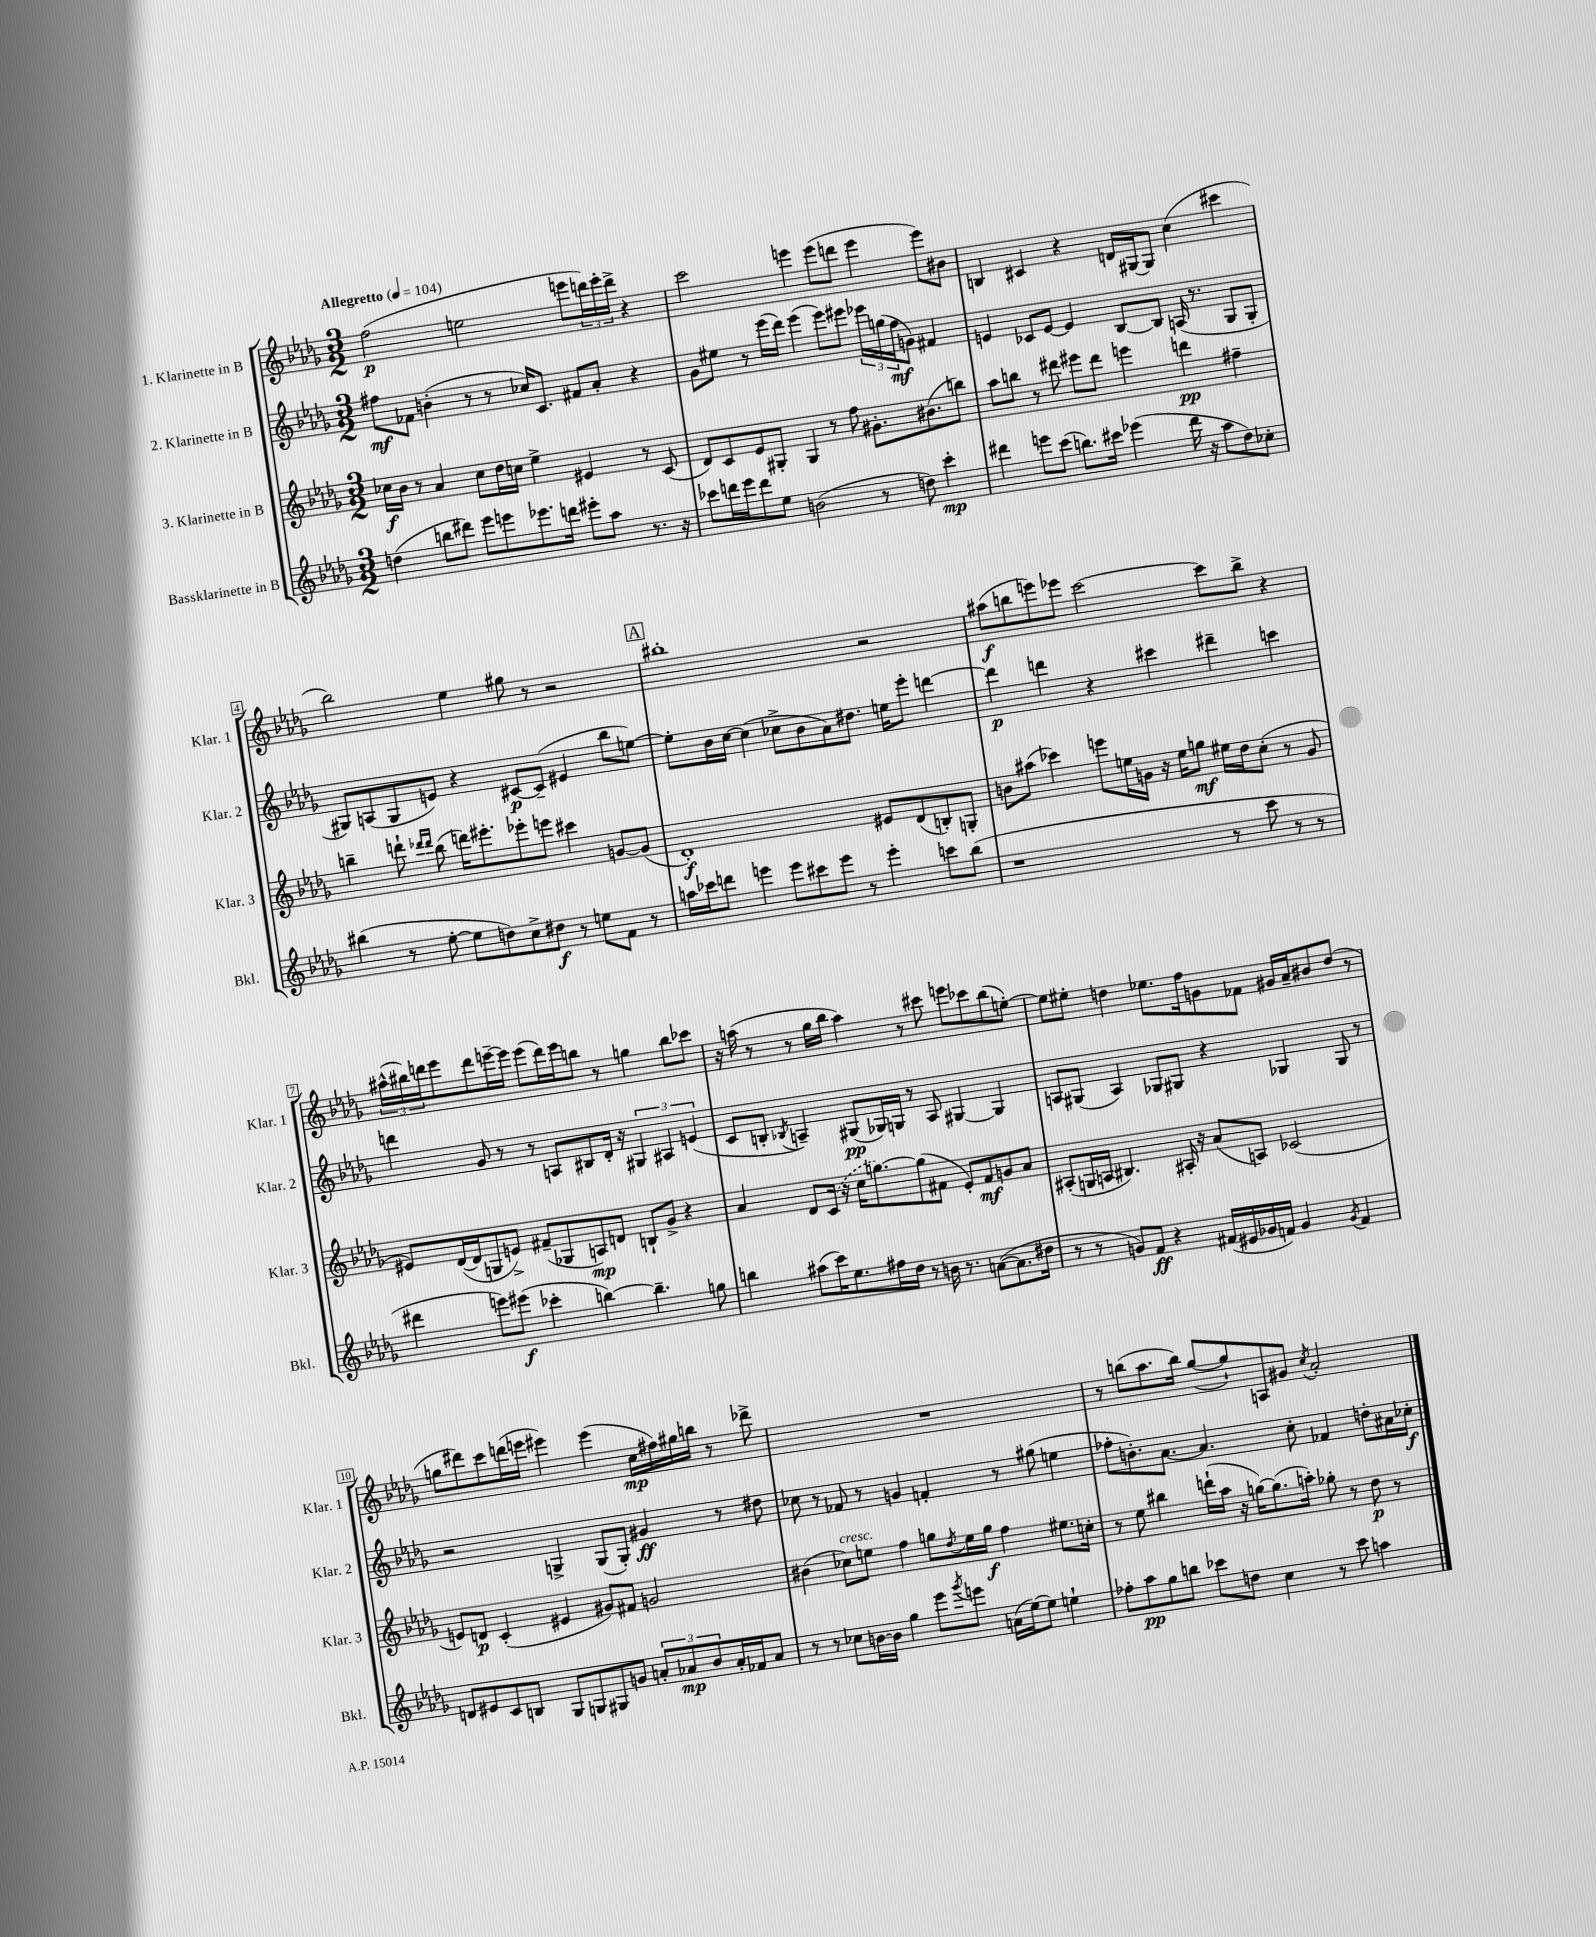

**kern	**dynam	**kern	**dynam	**kern	**dynam	**kern	**dynam
*part4	*part4	*part3	*part3	*part2	*part2	*part1	*part1
*staff4	*staff4	*staff3	*staff3	*staff2	*staff2	*staff1	*staff1
*I"Bassklarinette in B	*	*I"3. Klarinette in B	*	*I"2. Klarinette in B	*	*I"1. Klarinette in B	*
*I'Bkl.	*	*I'Klar. 3	*	*I'Klar. 2	*	*I'Klar. 1	*
*clefG2	*	*clefG2	*	*clefG2	*	*clefG2	*
*k[b-e-a-d-g-]	*	*k[b-e-a-d-g-]	*	*k[b-e-a-d-g-]	*	*k[b-e-a-d-g-]	*
*M3/2	*	*M3/2	*	*M3/2	*	*M3/2	*
*MM104	*	*MM104	*	*MM104	*	*MM104	*
=1	=1	=1	=1	=1	=1	=1	=1
!	!	!	!	!	!	!LO:TX:a:B:t=Allegretto	!
(4ddn\	.	16cc-X\LL	f	8ff#X\L	mf	(2ff\	p
.	.	16b-\JJ	.	.	.	.	.
.	.	8r	.	8f-X\J	.	.	.
8bbn\L	.	4a-/	.	(4bn'\	.	.	.
8ddd#X\J)	.	.	.	.	.	.	.
8eee-\L	.	8cc-\L	.	8r	.	2een\	.
8eeen\	.	16dd-\L	.	8r	.	.	.
.	.	16ccn\JJ	.	.	.	.	.
8.eee-X\	.	4ee-^\	.	16cc-X/KL)	.	.	.
.	.	.	.	8.c/J	.	.	.
16dddn\Jk	.	.	.	.	.	.	.
8eee#X'\L	.	4e#X/	.	8f#X/L	.	8eeen\L	.
8aa-\J	.	.	.	8a-'/J	.	24dddn\L)	.
.	.	.	.	.	.	24eee'\	.
.	.	.	.	.	.	24ddd^\JJ	.
8.r	.	8r	.	4r	.	4r	.
.	.	(8c/	.	.	.	.	.
16r	.	.	.	.	.	.	.
=2	=2	=2	=2	=2	=2	=2	=2
8ccc-X\L	.	8d-/L)	.	8g-\L	.	2ccc\	.
16dddn\L	.	8c/	.	8ee#X\J	.	.	.
16eee-\J	.	.	.	.	.	.	.
8ddd\	.	8e-/	.	8r	.	.	.
8ee-\J	.	8G#X'/J	.	(16eee-\LL	.	.	.
.	.	.	.	16ddd-\JJ)	.	.	.
(2bn\	.	4G#/	.	(4eee-\	.	4eeen\	.
.	.	8r	.	8eee-\L)	.	(8eee\L	.
.	.	8ff\	.	8eee#X\J	.	8dddn\J	.
8r	.	8.g#X'\L	.	24eee-X\LL	.	4eee\	.
.	.	.	.	(24ggn\	.	.	.
.	.	.	.	24ff\J	mf	.	.
8ddn\)	.	.	.	8gn\J)	.	.	.
.	.	(8.b#X\	.	.	.	.	.
4ccc-'\	mp	.	.	4f#X/	.	8eee\L)	.
.	.	8bbn\J)	.	.	.	8b#X\J	.
=3	=3	=3	=3	=3	=3	=3	=3
4ddd#X\	.	8aa-\L	.	4en/	.	4Bn/	.
.	.	8bbn\J	.	.	.	.	.
8eeen\L	.	8r	.	8c-X/L	.	4c#X/	.
(8ccc\J	.	8ddd#X\	.	[8e/J	.	.	.
8.bbn\L)	.	8eee#X\L	.	4e/]	.	4r	.
.	.	8ddd#\J	.	.	.	.	.
16ccc#X\Jk	.	.	.	.	.	.	.
(4eee-X\	.	4eeen\	.	[8B-/L	.	16dn/LL	.
.	.	.	.	.	.	[16G#X/J	.
.	.	.	.	8B-/J]	.	8G#/J]	.
16ddd#\	.	4dddn\	pp	(16An/	.	(4cc\	.
16r	.	.	.	8.r	.	.	.
8aa-\L	.	.	.	.	.	.	.
8dd-\)	.	4ff#X~\	.	8G-/L	.	4ccc#X\	.
8cc-X'\J	.	.	.	8G-'/J	.	.	.
!!LO:LB:g=z
=4	=4	=4	=4	=4	=4	=4	=4
(4bb#X\	.	4bbn~\	.	8G#X/L)	.	2bb-\)	.
.	.	.	.	(8An/	.	.	.
8r	.	8dddn`\	.	8G#/	.	.	.
.	.	16qqddd-X/LL	.	.	.	.	.
.	.	16qqddd-/JJ	.	.	.	.	.
[8ee-'\	.	(8bb\	.	8en/J)	.	.	.
8ee-\L]	.	16dddn\KL)	.	4r	.	4ee-\	.
.	.	8.eee#X'\	.	.	.	.	.
8ddn\)	.	.	.	.	.	.	.
8cc^\	.	8eee-X'\	.	[8c#X/L	p	8gg#X\	.
8dd#X\J	f	8eeen\J	.	(8c#~/J]	.	8r	.
8r	.	4ccc#X\	.	4e#X/	.	2r	.
8een\L	.	.	.	.	.	.	.
8f\J	.	[8gn/L	.	8bb-\L	.	.	.
8r	.	(8g/J]	.	[8een\J)	.	.	.
!!LO:REH:place=s1:t=A
=5	=5	=5	=5	=5	=5	=5	=5
16aan\LL	.	1d-')	f	8ee'\L]	.	1bb#X'	.
16ccc-X\J	.	.	.	.	.	.	.
8dddn\J	.	.	.	16b-\L	.	.	.
.	.	.	.	[16cc\JJ	.	.	.
4eeen\	.	.	.	(4cc\]	.	.	.
8eee\L	.	.	.	8cc-X^\L	.	.	.
8ccc#X\	.	.	.	8b-\	.	.	.
8eee\J	.	.	.	8a-\)	.	.	.
8r	.	.	.	8.dd#X\J	.	.	.
4eee'\	.	8e#X/L	.	.	.	2r	.
.	.	.	.	16een\KL	.	.	.
.	.	(8d-/	.	8eee-'\J	.	.	.
8cccn\L	.	8Bn'/)	.	[4dddn\	.	.	.
(8bb-\J	.	8Gn'/J	.	.	.	.	.
=6	=6	=6	=6	=6	=6	=6	=6
1r	.	8bn\L	.	4ddd\]	p	(8aa#X\L	f
.	.	(8aa#X\J	.	.	.	8bbn\	.
.	.	4ccc-X\)	.	4dddn\	.	8eeen\)	.
.	.	.	.	.	.	8eee-X\J	.
.	.	8eeen\L	.	4r	.	[2ccc\	.
.	.	16een\L	.	.	.	.	.
.	.	16gn\JJ	.	.	.	.	.
.	.	16r	.	4ccc#X\	.	.	.
.	.	16ee\KL	.	.	.	.	.
.	.	8ggn\J	mf	.	.	.	.
8r	.	16ee#X\LL	.	4ddd#X~\	.	8ccc\L]	.
.	.	16dd-\J	.	.	.	.	.
8ccc\	.	(8cc'\J	.	.	.	8bb^\J	.
8r	.	8r	.	4cccn\	.	4r	.
8r	.	8g/	.	.	.	.	.
!!LO:LB:g=z
=7	=7	=7	=7	=7	=7	=7	=7
4ddd#X\	.	8e#X/L)	.	4dddn\	.	(24aa#X^^\LL	.
.	.	.	.	.	.	24bb#X\)	.
.	.	.	.	.	.	24dddn\J	.
.	.	([16d-/L	.	.	.	8eee-\	.
.	.	16d-/J]	.	.	.	.	.
8eeen\L)	.	8Gn/	.	8g-/	.	8ddd\	.
(8eee#X\J	f	8en^/J)	.	8r	.	[16eeen~\L	.
.	.	.	.	.	.	16eee\JJ]	.
4ccc-X'\	.	(8f#X~/L	.	8r	.	(8eee\L	.
.	.	8G-X/	.	8An/L	.	16ddd\L)	.
.	.	.	.	.	.	16eee\J	.
[4bbn\)	.	8An/)	mp	8B#X/	.	8bbn\J	.
.	.	8dn/J	.	16d-'/Jk	.	8r	.
.	.	.	.	16r	.	.	.
4.bb~\]	.	8Bn`/L	.	6G#X/	.	4ggn\	.
.	.	8g-^/J	.	.	.	.	.
.	.	.	.	6A#X/	.	.	.
.	.	4r	.	.	.	8bb\L	.
.	.	.	.	(6en/	.	.	.
8ggn\	.	.	.	.	.	8ccc-X\J	.
=8	=8	=8	=8	=8	=8	=8	=8
4bbn\	.	4a-/	.	8c/L	.	16r	.
.	.	.	.	.	.	(16aan\	.
.	.	.	.	8Bn'/J	.	8r	.
.	.	.	.	8qB-X/	.	.	.
(8aa#X\L	.	8d-/L	.	4An~/)	.	8r	.
16ccc\K)	.	(16c/Jk	.	.	.	16gg-\LL	.
8.ee-\	.	16r	.	.	.	16bb-\JJ	.
.	.	16cc\KL	.	(8G#X/L	pp	4aa\)	.
.	.	[8.ggn\)	.	.	.	.	.
16ff#X\L	.	.	.	16G-X/L)	.	.	.
16dd-\JJ	.	.	.	16Gn/JJ	.	.	.
8r	.	(8gg\]	.	8r	.	8r	.
16bn\	.	8f#X\J	.	8A/	.	8ccc#X\	.
8.r	.	.	.	.	.	.	.
.	.	8e-'/L)	.	[4G#X/	.	8eeen\L	.
([8an\L	.	8f#/	mf	.	.	8ccc-X\	.
8.a\]	.	8gn/	.	4G#/]	.	(8bb-\	.
.	.	8a-/J	.	.	.	[8een'\J)	.
16dd#X\Jk	.	.	.	.	.	.	.
=9	=9	=9	=9	=9	=9	=9	=9
8r	.	(8A#X'/L	.	8An/L	.	8ee\L]	.
8r	.	16Gn/L	.	(8G#X/J	.	8ee#X'\J	.
.	.	16An/JJ	.	.	.	.	.
8gn/L)	.	4.B#X/)	.	4A/)	.	4ddn\	.
8f/J	ff	.	.	.	.	.	.
4r	.	.	.	8G-X/L	.	8.ee-X\L	.
.	.	16A#X'/	.	8G#X/J	.	.	.
.	.	16r	.	.	.	16ff\k	.
(16f#X/LL	.	(8a-/L	.	4r	.	8gn\	.
16e#X/	.	.	.	.	.	.	.
16g-X/	.	8An/J)	.	.	.	8f-X\J	.
16fn/JJ)	.	.	.	.	.	.	.
4g-/	.	(2c-X/	.	4G-X/	.	16g#X/LL	.
.	.	.	.	.	.	16a-~/J	.
.	.	.	.	.	.	8b#X/	.
8qg-/	.	.	.	.	.	.	.
4f/	.	.	.	8G-/	.	(8dd/J	.
.	.	.	.	8r	.	8r	.
!!LO:LB:g=z
=10	=10	=10	=10	=10	=10	=10	=10
8dn/L	.	8en/L)	.	2r	.	8ggn\L	.
8e#X/	.	8dn/J	p	.	.	8ddd#X\)	.
8c/	.	(4c'/	.	.	.	8ccc\	.
8Bn/J	.	.	.	.	.	(16dddn\L	.
.	.	.	.	.	.	16eeen\JJ	.
8G-/L	.	4e#X/	.	4Gn^/	.	4eee#X\)	.
8Gn/	.	.	.	.	.	.	.
8G#X/	.	8g#X/L)	.	(8G/L	.	(4eee#\	.
8gn/J	.	8f#X/J	.	8G'/J)	.	.	.
12an'/L	.	2gn/	.	4g#X/	ff	16cc\LL	mp
.	.	.	.	.	.	16ff#X\)	.
12a-X/	mp	.	.	.	.	.	.
.	.	.	.	.	.	16gg#X\	.
12b-/	.	.	.	.	.	.	.
.	.	.	.	.	.	16bbn\JJ	.
16a-'/L	.	.	.	8r	.	8r	.
16f-X/J	.	.	.	.	.	.	.
8a-/J	.	.	.	8dd#X\	.	8ddd-X^\	.
=11	=11	=11	=11	=11	=11	=11	=11
8r	.	(4b#X\	.	8cc-X\	.	1.r	.
8r	.	.	.	8r	.	.	.
!	!	!LO:TX:a:i:t=cresc.	!	!	!	!	!
8cc-X\L	.	8cc-X\L)	.	8f-X/	.	.	.
[16bn\L	.	8een\J	.	8r	.	.	.
16b\JJ]	.	.	.	.	.	.	.
4gg-\	.	4ff\	.	4gn/	.	.	.
8eee-\L	.	8ggn\L	.	4fn'/	.	.	.
8qggg-/	.	8qdd-/	.	.	.	.	.
8eeen\J	.	16ee\L	.	.	.	.	.
.	.	16gg\JJ	f	.	.	.	.
(16an\LL	.	4ff\	.	8r	.	.	.
[16ee-\J)	.	.	.	.	.	.	.
8ee-\J]	.	.	.	(8gg#X\	.	.	.
4een`\	.	8.ee#X\L	.	4een\	.	.	.
.	.	16ccn'\Jk	.	.	.	.	.
=12	=12	=12	=12	=12	=12	=12	=12
8ff-X'\L	.	8r	.	8ff-X'\L	.	8r	.
8aa-\	pp	8ee-\	.	8.bn'\)	.	(8bbn\L	.
8gg-\	.	4bb#X\	.	.	.	8.aa-\	.
.	.	.	.	[8.a-\J	.	.	.
8bbn\J	.	.	.	.	.	.	.
.	.	.	.	.	.	16bb\Jk)	.
8ccc-X\L	.	(16dddn`\LL	.	4.a-/]	.	([8gg-/L	.
.	.	16aa-\JJ	.	.	.	.	.
8ddn\J	.	16r	.	.	.	8gg-`/])	.
.	.	[16ggn\KL)	.	.	.	.	.
4cc\	.	(8.gg\]	.	.	.	8An/	.
.	.	.	.	8cc'\	.	8g#X/J	.
.	.	16aan'\Jk)	.	.	.	.	.
.	.	.	.	.	.	8qcc/	.
8r	.	8gg-X'\	.	4f-X/	.	2a-'/	.
8ccc-\	.	8r	.	.	.	.	.
4aan\	.	8dd-\	p	8ddn'\L	.	.	.
.	.	8r	.	16a#X\L	.	.	.
.	.	.	.	16cc-X'\JJ	f	.	.
==	==	==	==	==	==	==	==
*-	*-	*-	*-	*-	*-	*-	*-
